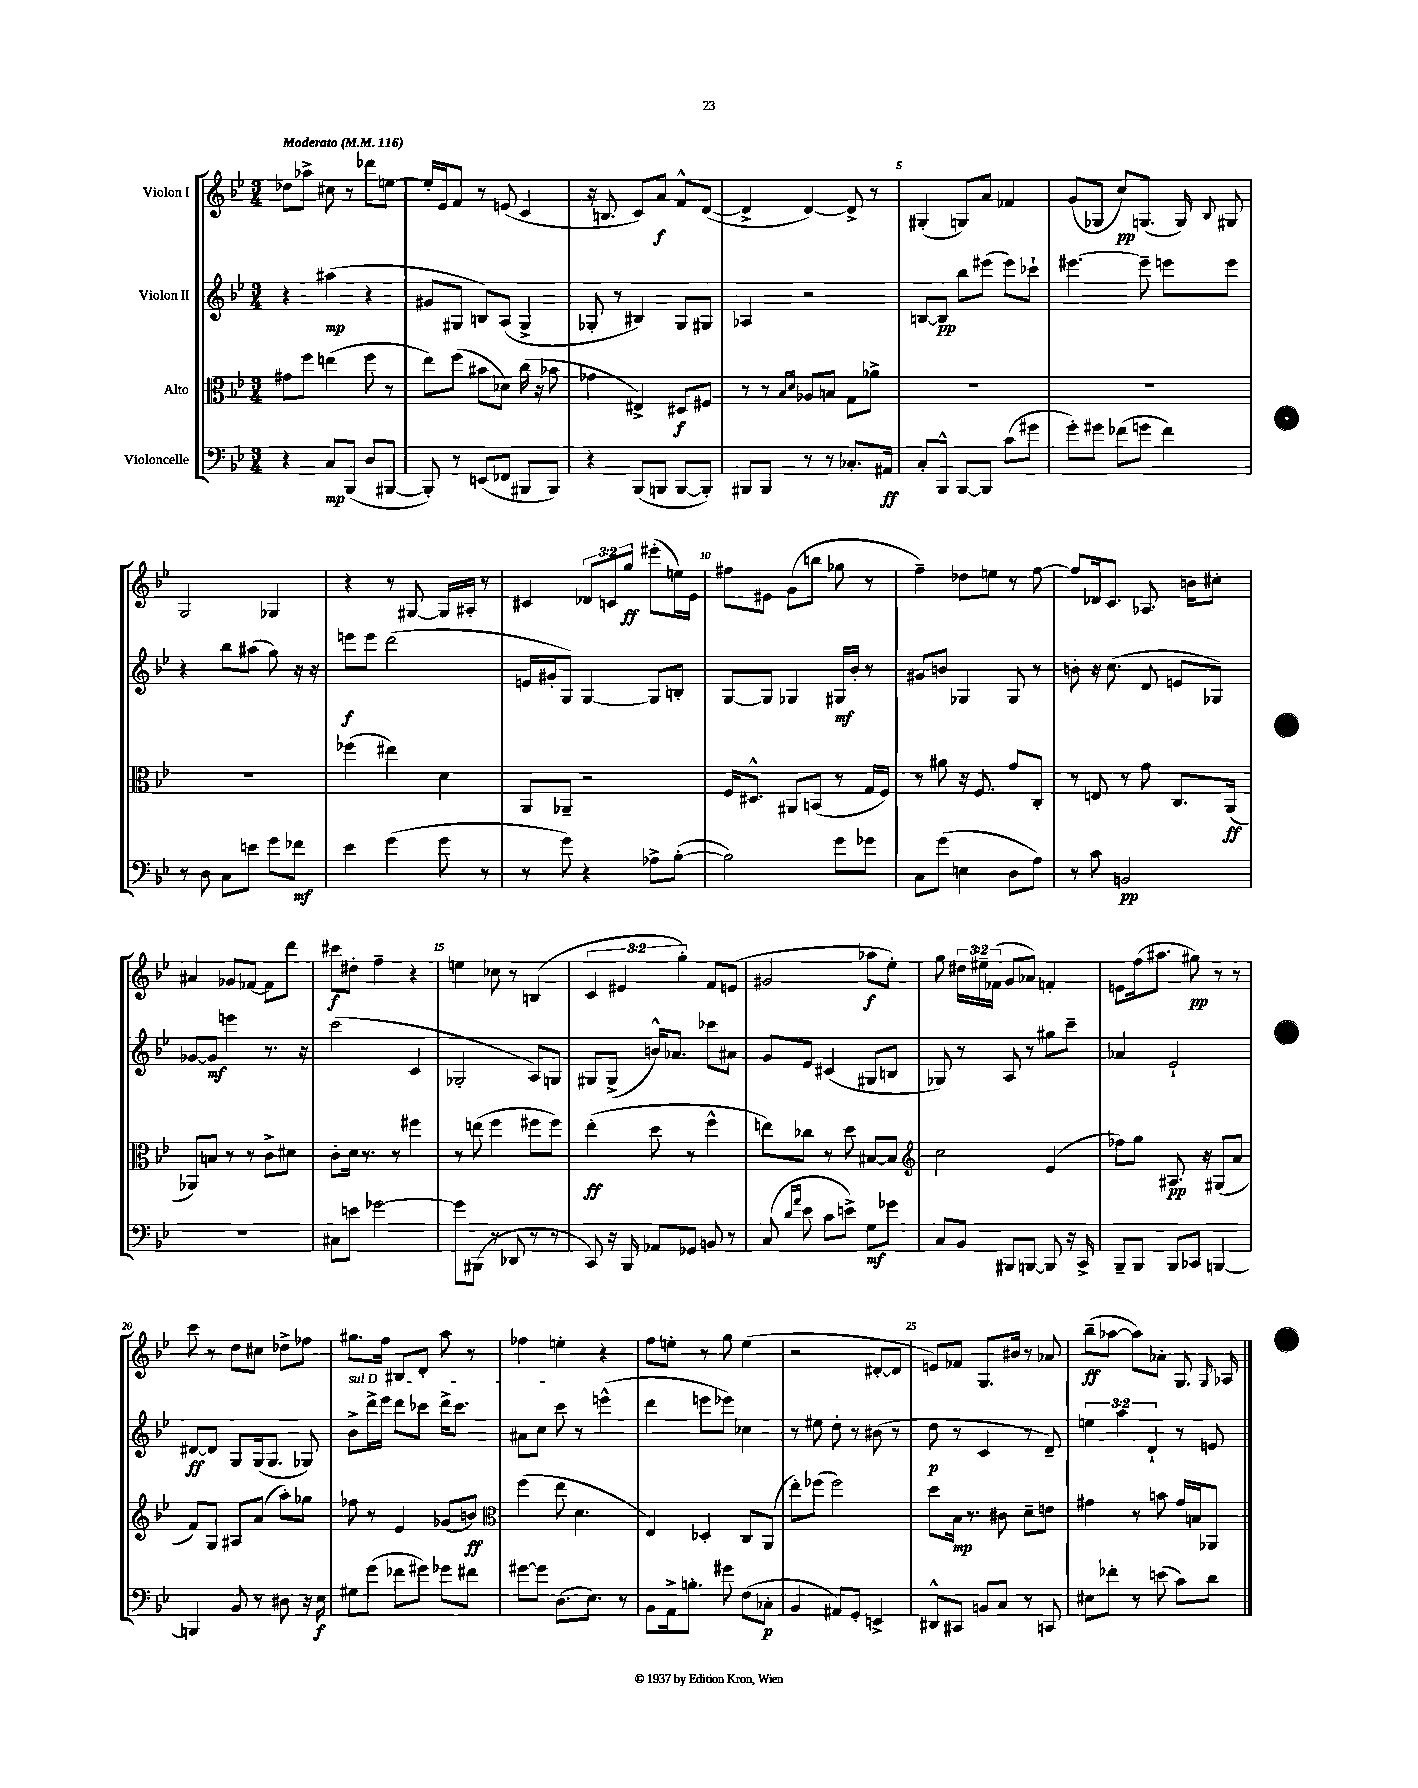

**kern	**kern	**kern	**kern
*staff4	*staff3	*staff2	*staff1
*clefF4	*clefC3	*clefG2	*clefG2
*k[b-e-]	*k[b-e-]	*k[b-e-]	*k[b-e-]
*M3/4	*M3/4	*M3/4	*M3/4
*MM116	*MM116	*MM116	*MM116
4r	8g#	4r	8dd-
.	8ff	.	8aa-^
8C	(4ee	(4aa#	8cc#
(8BBB-	.	.	8r
8D	8ff	4r	8ddd-
[8BBB#	8r	.	[8ee
=	=	=	=
8BBB#'])	8ee-)	8g#	16ee']
.	.	.	16e-
8r	(8ff	8G#	8f
(8EE	8b#	8B)	8r
8FF-	8d-)	(8A	(8e
8BBB#	(16cc	4G#^	4c
.	16r	.	.
8BBB#)	8b-	.	.
=	=	=	=
4r	4g-	8G-'	16r
.	.	.	8.B
.	.	8r	.
(8BBB-	4E#^)	4B#)	8c)
8BBB	.	.	8a
[8BBB	8D#	8G-	8f^^
8BBB'])	8F#	8G#	([8d
=	=	=	=
8BBB#	8r	4A-	4d^]
8BBB#	8r	.	.
.	16qqB-	.	.
.	16qqd	.	.
8r	8A-	2r	[4d)
8r	8B	.	.
8.C-'	8G	.	8d^]
.	8a-^	.	8r
16AA#	.	.	.
=	=	=	=
8C'	2.r	[8B	(4G#'
8BBB-^^	.	8B]	.
[8BBB-	.	8bb-	8G)
8BBB-]	.	(8eee#	8a
(8c	.	8eee#)	4f-
8g#	.	8ccc-`	.
=	=	=	=
8g')	2.r	[4.eee#	(8g
8g#	.	.	8G-
(8f-	.	.	8cc)
8g	.	8eee#~]	(8.G
4f-)	.	8eee	.
.	.	.	16G)
.	.	.	8qqB-
.	.	8eee	8G#
=	=	=	=
8r	2.r	4r	2G
8D	.	.	.
8C	.	8bb-	.
8e	.	(8aa#	.
8g	.	8gg)	4G-
8f-	.	16r	.
.	.	16r	.
=	=	=	=
4e-	(4ff-	8eee	4r
.	.	8eee	.
(4g	4ee#)	(2ddd	8r
.	.	.	[8G#
8g	4d	.	16G#]
.	.	.	16A#'
8r	.	.	8r
=	=	=	=
8r	8AA	16e	4c#
.	.	16g#'	.
8g)	8AA-~	8G)	.
4r	2r	[4G	12d-
.	.	.	12c
.	.	.	12gg
8A-^	.	8G]	(8eee#'
([8B-'	.	8B'	16ee)
.	.	.	16e-
=	=	=	=
2B-])	16F	[8G	8ff#
.	8.D#^^	.	.
.	.	8G]	8e#
.	8AA#	4G-	(8g
.	(8BB	.	8bb
8g	8r	16G#	8gg-
.	.	16b-'	.
8g-	16G	8r	8r
.	16F)	.	.
=	=	=	=
8C	8r	8g#	4ff~)
(8g	8a#	8b	.
4E	16r	4G-	8dd-
.	8.F	.	.
.	.	.	8ee
8D	8g	8G-	8r
8A)	8C'	8r	[8ff
=	=	=	=
8r	8r	8b'	8ff]
8c	8E	16r	16d-
.	.	(8.cc	8.c
2BB	8r	.	.
.	8g	8d	8.A-
.	8.C	8e	.
.	.	.	16b
.	.	8G-)	8cc#'
.	(16AA	.	.
=	=	=	=
2.r	8AA-)	[8g-	4a#
.	8B	8g-]	.
.	8r	4eee	8g-
.	8r	.	[8f-
.	8c^	8.r	8f-]
.	8d#	.	8ddd
.	.	16r	.
=	=	=	=
8C#	8c'	(2ccc	8ccc#
8e	16d	.	8dd#'
.	8.r	.	.
[2g-	.	.	4ff~
.	8r	.	.
.	4ff#	4c	4r
=	=	=	=
8g-]	8r	2G-'	4ee
(8BBB#	(8ee	.	.
8r	4ff	.	8cc-
8DD-	.	.	8r
8r	8ff#	8A)	(4B
8r	8ff#)	8G	.
=	=	=	=
8CC)	(4ee-'	8G#	6c
16r	.	(8G#^	.
.	.	.	6e#
16BBB-	.	.	.
8AA-	8dd	16b^^)	.
.	.	8.a-	.
.	.	.	6gg')
8GG-	8r	.	.
8BB	4ff^^	8ccc-	8f
8r	.	8a#	(8e
=	=	=	=
(8C	8ee)	8g	2g#
16qqd	.	.	.
16qqa	.	.	.
8e-	8cc-	8e-	.
8c	8r	(4c#	.
8e^)	8dd	.	.
8G	[8B#	8G#	8aa-
8g-	8B#]	8B	8ee-')
=	=	=	=
*	*clefG2	*	*
8C	2cc	8G-)	8gg
8BB-	.	8r	24dd#
.	.	.	24ee#~
.	.	.	(24f-
8BBB#	.	8A	8g
[8BBB	.	8r	8a-)
8BBB]	(4e-	8gg#	4f'
16r	.	8ccc~	.
16CC^	.	.	.
=	=	=	=
8BBB-~	8ff-)	4a-	8e
8BBB-	8gg	.	(16ff
.	.	.	8.aa#
8BBB-	8.A#	2e-`	.
8CC-	.	.	8gg#)
.	16r	.	.
[4BBB	(8G#	.	8r
.	8a	.	8r
=	=	=	=
4BBB]	8f)	[8d#	8ccc
.	8G	8d#]	8r
8BB-	8A#	8G	8dd
8r	(8a	(16G	8cc#
.	.	8.G	.
8D#	8aa')	.	8dd-^
16r	8gg-	8G-)	8ff-
16E-	.	.	.
=	=	=	=
8G#	8ff-	8b-^	8.gg#
(8g	8r	16ddd^	.
.	.	16eee-	16ff
8f-	4e-	8ddd	8B#
8g#)	.	8ccc-	8d'
8g-	(8g-	16ddd^	8aa
.	.	8.ccc-	.
8f#	8b)	.	8r
=	=	=	=
*	*clefC3	*	*
[8g#	(4ff	8a#	4ff-
8g#]	.	8cc	.
(8.D	8ee-	8ccc	4ee'
.	4.d	8r	.
8.E-)	.	.	.
.	.	(4eee^^	4r
8r	.	.	.
=	=	=	=
8BB-	4E-)	4ddd	8ff
16AA^	.	.	8ee'
8.B'	.	.	.
.	4D-'	8eee	8r
8g#	.	8eee-)	8gg
(8F	8C	4cc-	(4ee
8C-'	(8AA	.	.
=	=	=	=
4BB-	8ee-')	8r	2r
.	(8ff-	8ee#	.
8AA#)	2ff-)	8dd'	.
8GG'	.	8r	.
4EE^	.	(8b#	[8d#'
.	.	8r	8d#]
=	=	=	=
8DD#^^	8dd	8dd	8e)
8CC#	16B-	8r	8f-
.	8.r	.	.
8BB	.	4c	8.G
8C	8c#	.	.
.	.	.	16b#
8r	8d~	8r	8r
8CC	8e	8d~)	8a-
=	=	=	=
8E#	4g#	6ee	(8bb-~
8f-'	.	.	[8aa-
.	.	6aa	.
8r	8r	.	8aa-])
.	.	6d`	.
(8e	8b	.	8a-'
8c)	16g#	8r	8.G
.	16B	.	.
8d	8AA-	8e	.
.	.	.	16qqG
.	.	.	16A-
==	==	==	==
*-	*-	*-	*-
